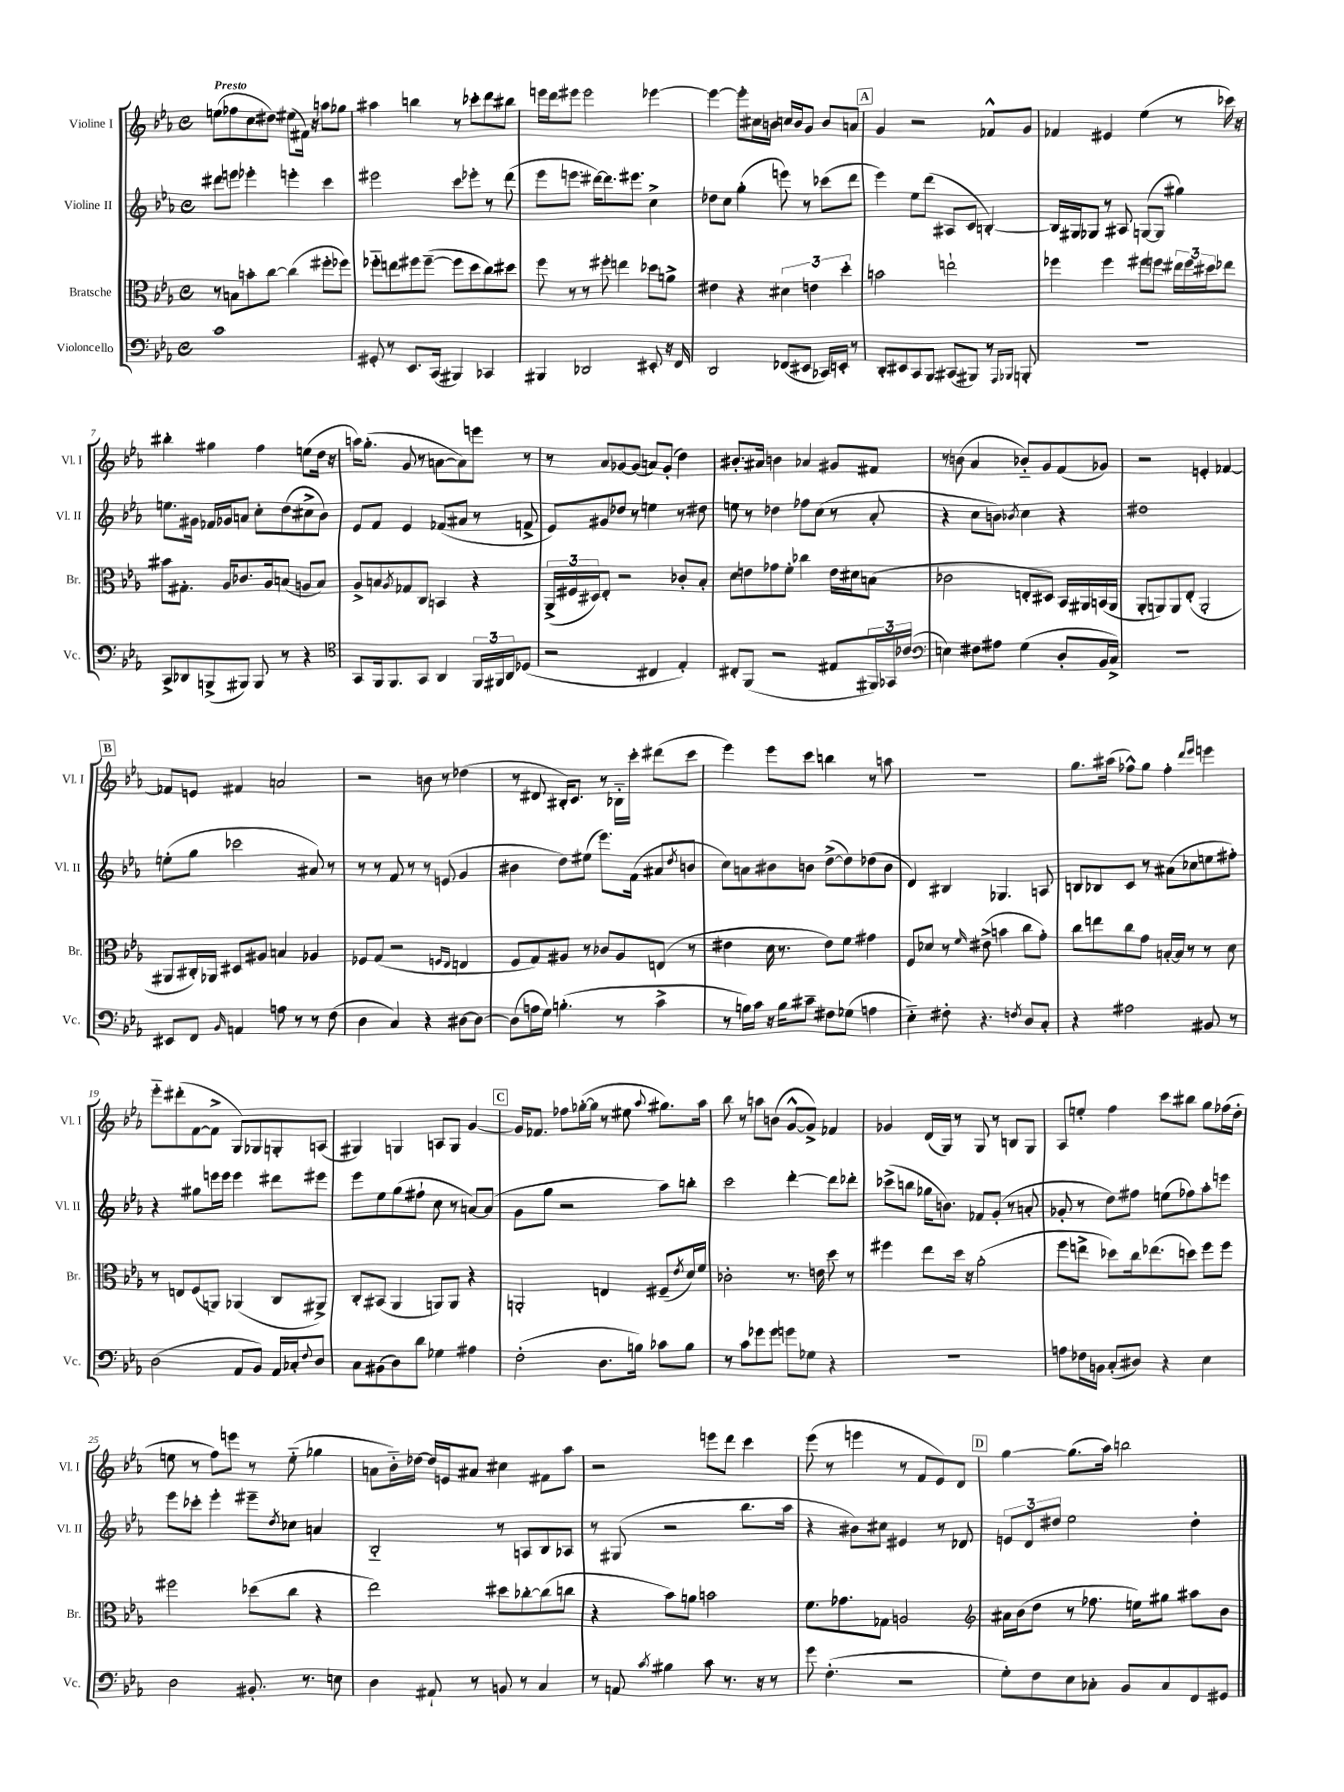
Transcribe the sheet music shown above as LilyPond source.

<<
\new StaffGroup <<
\new Staff = "s0" \with { instrumentName = "Violine I" shortInstrumentName = "Vl. I" } {
    \clef treble \key ees \major \defaultTimeSignature \time 4/4 \tempo "Presto"
    e''8( fes''8 c''8 dis''8) eis''8( fis'16) r16 a''8 ges''8 |
    ais''4 b''4 r8 ces'''8-. d'''8 bis''8 |
    e'''16 d'''16 eis'''8 eis'''2 ees'''4~ |
    ees'''4~ ees'''8-. cis''16 b'16 c''16 b'16 g'8 b'8 a'8 |
    \mark \markup { \box "A" } g'4 r2 fes'8-^ g'8 |
    fes'4 eis'4 ees''4( r8 ces'''16) r16 |
    bis''4-. gis''4 f''4 e''8( d''16 r16 |
    a''16) g''8.-.( g'8 r8 a'8~ a'8) e'''8 r8 |
    r8 aes'8 ges'8~ ges'8( a'8) ges'8-.( d''4) |
    bis'8.-. ais'16 b'4 aes'4 gis'8 fis'8 |
    r8 b'8( aes'4 bes'8-_) g'8 f'8( ges'8) |
    r2 e'4-. fes'4~ |
    \mark \markup { \box "B" } fes'8 e'8 fis'4 a'2 |
    r2 b'8 r8 des''4( |
    r8 dis'8 bis16-.) c'8. r8 bes16-_ c'''16-. dis'''8( c'''8 |
    ees'''4) ees'''8 c'''8 b''4 r8 a''8 |
    R1 |
    g''8. ais''16( fes''8-^) g''8 fes''4-. \grace { d'''16 ees'''16 } e'''4 |
    ees'''8-_ dis'''8-.( f'8~ f'8-> g8) ges8 g8-. a8( |
    gis4) g4 a8 g8 g'4~ |
    \mark \markup { \box "C" } g'16 fes'8. fes''8 ges''16~-.( ges''16 r8 eis''8 \appoggiatura { aes''8 } gis''8.) aes''16 |
    bes''8 r8 a''8 b'8( g'8~-^ g'8->) fes'4 |
    ges'4 d'16( g16) r8 g8 r8 b8 g8 |
    aes8 e''8-. f''4 c'''8 bis''8 g''8 fes''16( d''16-. |
    e''8 r8 f''8) e'''8 r8 e''8-_( ges''4 |
    a'8 bes'16-_) des''16~ des''16 e'16 ais'8 cis''4 fis'8 aes''8 |
    r2 e'''8 d'''8 c'''4 |
    ees'''8( r8 e'''4 r8 f'8 ees'8) d'8 |
    \mark \markup { \box "D" } g''4~ g''8.( aes''16) b''2 \bar "|." |
}
\new Staff = "s1" \with { instrumentName = "Violine II" shortInstrumentName = "Vl. II" } {
    \clef treble \key ees \major \defaultTimeSignature \time 4/4
    dis'''8 e'''8 ees'''4-. e'''4-. c'''4 |
    eis'''2 c'''8 ees'''8-. r8 d'''8( |
    ees'''8 e'''8. dis'''16~) dis'''8. eis'''8. c''4-> |
    des''8 c''8 g''4-.( e'''8) r8 ces'''8( d'''8 |
    \mark \markup { \box "A" } ees'''4) ees''8 d'''8( ais8 c'8 b4~-.) |
    b16 gis16 ges8 r8 ais8 g8~( g8 gis''4) |
    e''8. gis'16 fes'16 ges'16 a'8 c''8-. d''8( cis''8-> bes'8) |
    ees'8 f'8 ees'4 fes'8( ais'8 r8 f'8-> |
    ees'8) gis'8 des''8 r8 e''4 r8 dis''8 |
    e''8 r8 des''4 fes''8 c''8( r8 aes'8-. |
    r4 c''8 b'8) \acciaccatura { bes'8 } c''4 r4 |
    dis''1 |
    \mark \markup { \box "B" } e''8-.( g''8 ces'''2 ais'8) r8 |
    r8 r8 f'8 r8 r8 e'8( g'4 |
    bis'4 d''8) eis''8( ees'''8.) f'16( ais'8 \acciaccatura { d''8 } b'8 |
    c''8) a'8 bis'8 b'8 d''8~->( d''8) des''8( b'8 |
    d'4) bis4 ges4. a8 |
    b8 bes8 c'8 r8 ais'8( ces''8 e''8 fis''8-.) |
    r4 gis''8 e'''16 e'''16 e'''4 dis'''8 eis'''8 |
    ees'''8 ees''8 g''8( fis''8-! c''8 r8 a'8~) a'8( |
    \mark \markup { \box "C" } g'8 g''8 r2 aes''8) b''8-. |
    c'''2 d'''4~-. d'''8 des'''8-. |
    ces'''8->( b''8 ges''16 b'8.) fes'8 g'8-.( r8 a'8-. |
    ges'8-. r8 d''8) fis''8 e''8( fes''8) aes''8-. e'''8 |
    ees'''8 ces'''8-. ees'''4-. eis'''8-- \acciaccatura { d''8 } ces''8 a'4 |
    bes2-_ r8 a8 bes8 aes8 |
    r8 gis8( r2 bes''8. aes''16 |
    r4 bis'8) cis''8 eis'4 r8 des'8 |
    \mark \markup { \box "D" } \tuplet 3/2 { e'8 d'8 dis''8 } ees''2 dis''4-. \bar "|." |
}
\new Staff = "s2" \with { instrumentName = "Bratsche" shortInstrumentName = "Br." } {
    \clef alto \key ees \major \defaultTimeSignature \time 4/4
    r8 b8 b'8-. c''8~ c''4( fis''8-. fes''8) |
    fes''8-_ e''8 fis''8 fis''8~--( fis''8 d''8 c''8) dis''8 |
    f''8 r8 r8 fis''8-. e''4 des''8 a'8-> |
    eis'4 r4 \tuplet 3/2 { dis'4 e'4 d''4-. } |
    \mark \markup { \box "A" } b'2 e''2-! |
    fes''4 fes''4 fis''8 f''8 \tuplet 3/2 { eis''16 f''16 dis''16 } ees''8 |
    bis'8 gis8.-. aes16 ces'8. aes16 b8( a8 b8) |
    aes8-> b8 \acciaccatura { aes8 } ges8 c8 b,4 r4 |
    \tuplet 3/2 { aes,16->( fis16 dis16) } ees8-. r2 ces'8-. bes8-. |
    d'8 e'8 ges'8 f'8-. ces''4 e'16 dis'16 b8( |
    ces'2 e8-. dis8) bes,16 ais,16 b,16( ais,16 |
    aes,8-. a,8) a,8 ees8-.( a,2-. |
    \mark \markup { \box "B" } ais,8 cis16-.) aes,16 dis8 ais8 b4 aes4 |
    fes8 g8( r2 \grace { f16 ees16 } e4 |
    f8 g8) ais8 r8 ces'8 ais8 e8( r8 |
    eis'4 d'16 r8. eis'8) f'8 gis'4 |
    f8 des'8 r8 \grace { f'16 } eis'8->( b'4 c''8 g'8-.) |
    c''8 e''8 c''8 g'8 b16~-. b16 r8 r8 d'8 |
    r8 e8 f8( a,8) aes,4( c8 ais,8->) |
    c8-. bis,8( aes,4 a,8) a,8 r4 |
    \mark \markup { \box "C" } a,2-. e4 fis8--( \acciaccatura { ees'8 } d'16) f'16 |
    ces'2-. r8. e'16 d''8 r8 |
    fis''4 ees''8 d''16 r16 aes'2-.( |
    f''8 e''8-> des''8) c''16 ees''8.( d''8) f''8 f''8 |
    fis''2 des''8( c''8 r4 |
    ees''2) dis''8 ces''8~-. ces''8( c''8 |
    r4 bes'8) a'8 b'2 |
    f'8. ges'8. ges8 a2 |
    \mark \markup { \box "D" } \clef treble ais'16 bes'16( d''8 r8 fes''8. e''16) gis''8 ais''8 bes'8 \bar "|." |
}
\new Staff = "s3" \with { instrumentName = "Violoncello" shortInstrumentName = "Vc." } {
    \clef bass \key ees \major \defaultTimeSignature \time 4/4
    c'1 |
    gis,8-. r8 ees,8. c,16( bis,,4) ces,4 |
    bis,,4 des,2 eis,8-. r16 f,16 |
    d,2 fes,8( eis,8 ces,16) e,16-. r8 |
    \mark \markup { \box "A" } d,8-. eis,8 c,8 bes,,8 cis,8( bis,,8) r8 \grace { aes,,16 bes,,16 } b,,8-. |
    r1 |
    c,8-> des,8 b,,8->( bis,,8) bis,,8 r8 r4 |
    \clef tenor g,8 f,16 f,8. g,8 aes,4 \tuplet 3/2 { f,16 fis,16 aes,16 } des8( |
    r2 cis4 ees4-.) |
    cis8-. f,8( r2 eis8 \tuplet 3/2 { fis,16) ges,16 ces'16( } |
    \clef bass e4) fis8 ais8 g4( d8-. bes,16 c16->) |
    R1 |
    \mark \markup { \box "B" } eis,8 f,8 \grace { bes,16 } a,4 a8 r8 r8 f8( |
    d4 c4) r4 dis8~ dis8~ |
    dis8( a16 g16) b4.-.( r8 c'4-> |
    r8 b16) c'16 r16 b16 cis'8-- fis8 ges8( a4 |
    ees4-_) fis8-. r4. \acciaccatura { f8 } d8 c8-. |
    r4 ais2 bis,8 r8 |
    d2( aes,8 bes,8) aes,16 ces16-. \appoggiatura { f8 } d8 |
    c8 bis,8( d8) d'8 ges4 ais4 |
    \mark \markup { \box "C" } f2-.( d8. b16) ces'8 b8 |
    r8 c'8 ges'8 ges'8 g'8 ges8 r4 |
    R1 |
    a8 fes16 b,16 c8-.( dis8) r4 ees4 |
    d2 bis,8.-. r8. e8 |
    d4 ais,8-! r8 b,8 r8 c4 |
    r8 a,8 \acciaccatura { c'8 } bis4 c'8 r8. r16 r8 |
    g'8 f4.-.( r2 |
    \mark \markup { \box "D" } g8-.) f8 ees8 ces8-. bes,8 ces8 f,8 gis,8 \bar "|." |
}
>>
>>
